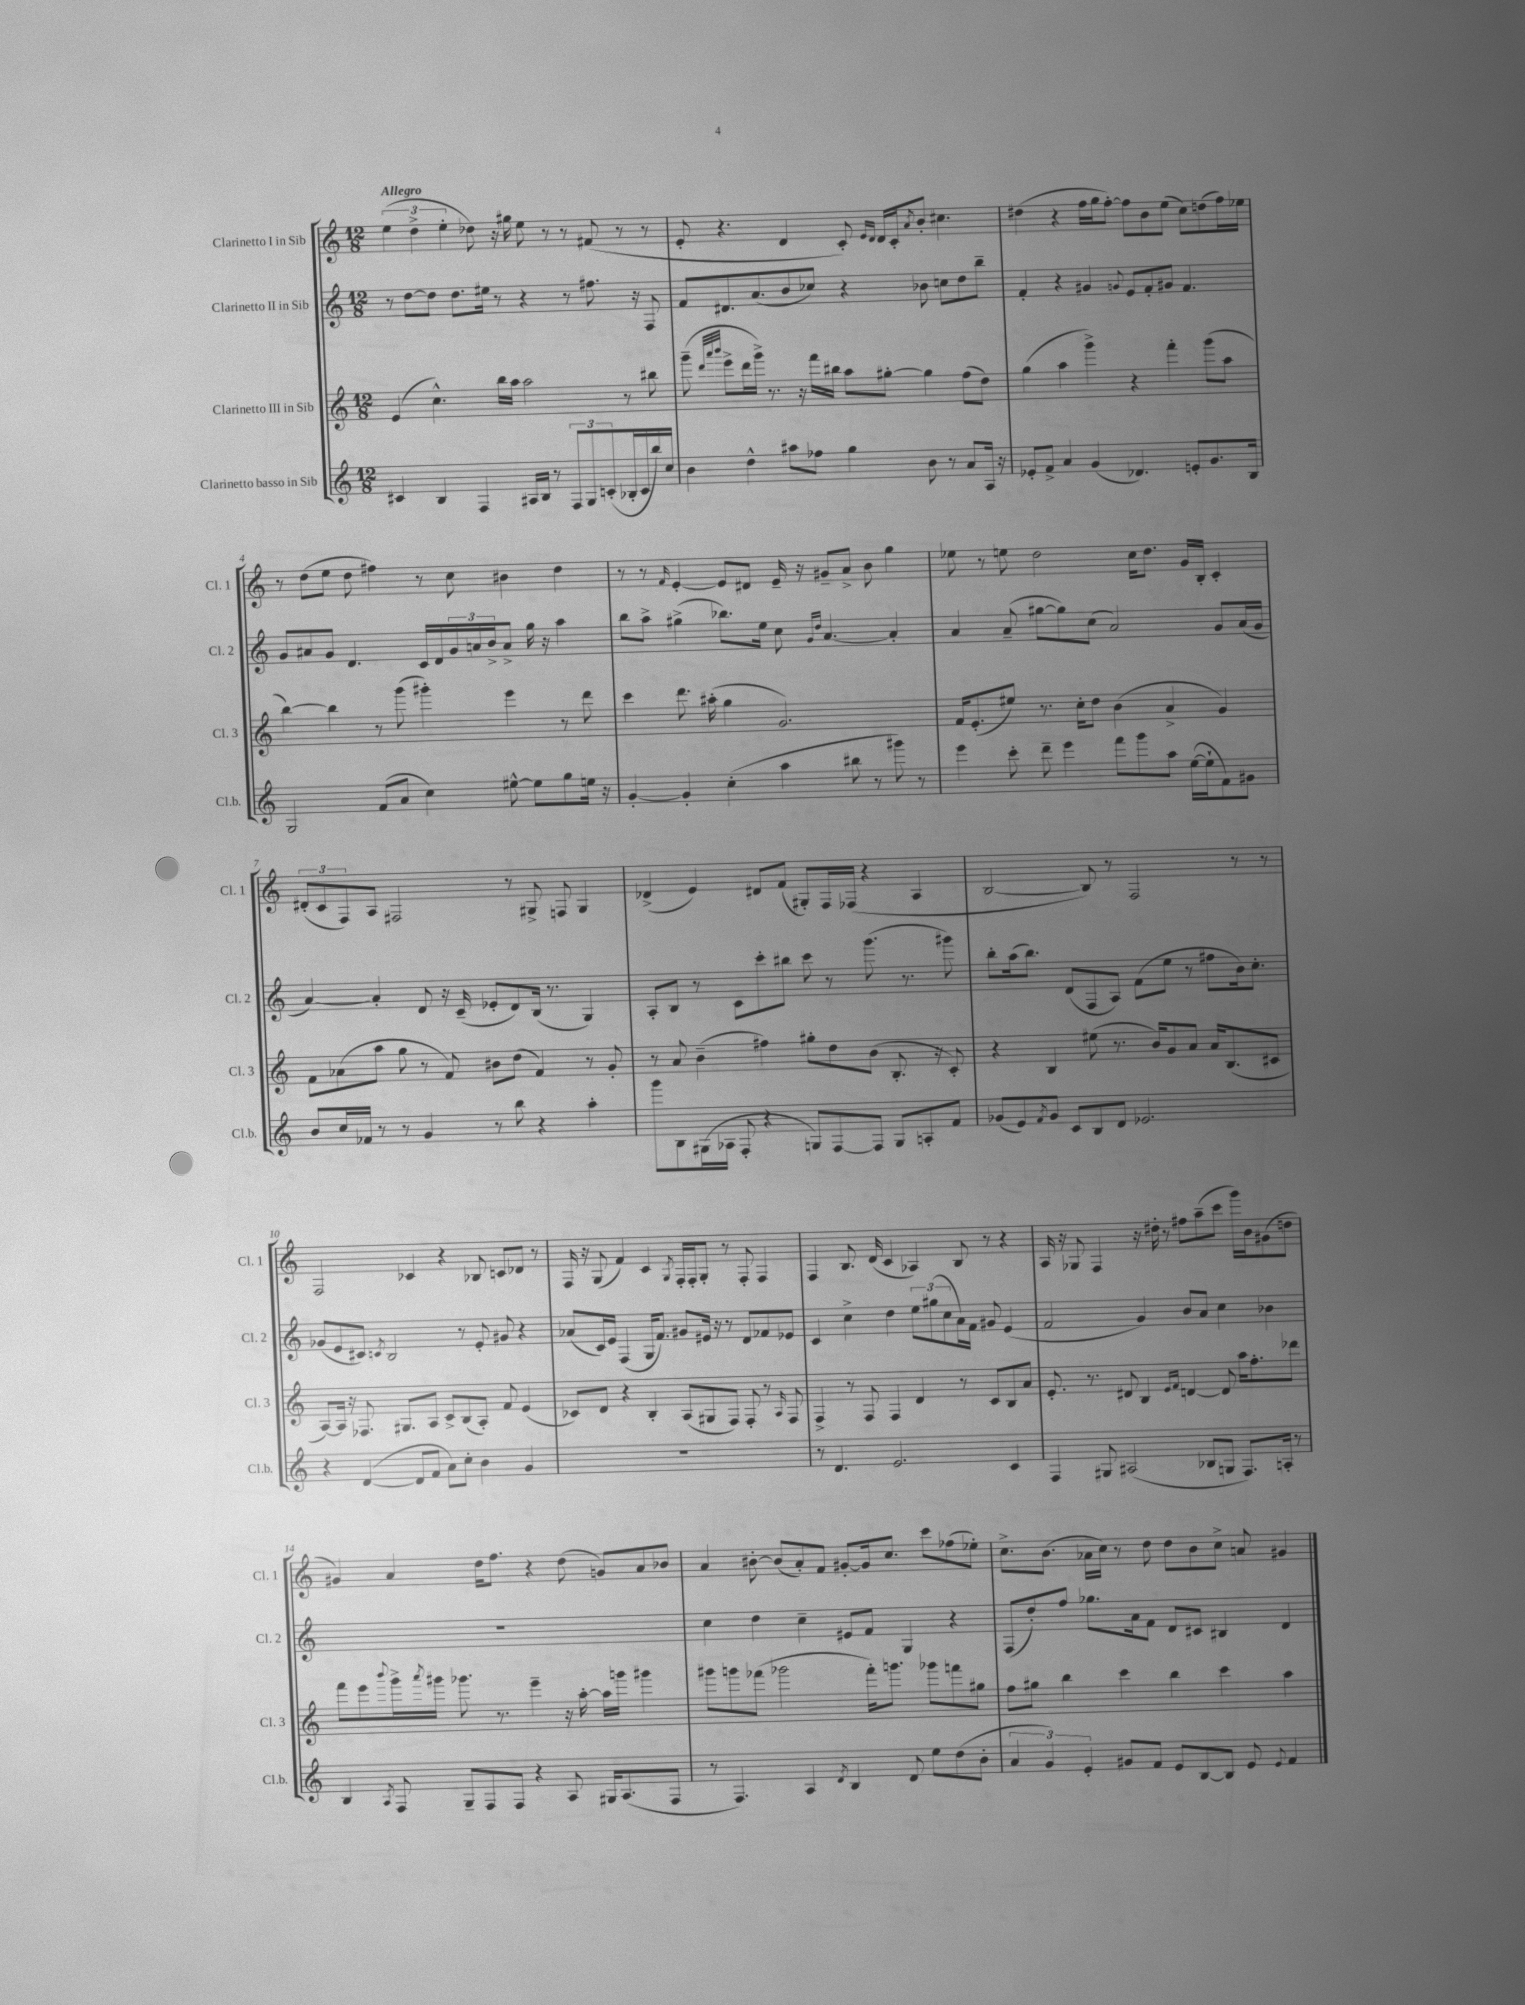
<<
\new StaffGroup <<
\new Staff = "s0" \with { instrumentName = "Clarinetto I in Sib" shortInstrumentName = "Cl. 1" } {
    \clef treble \key c \major \numericTimeSignature \time 12/8 \tempo "Allegro"
    \tuplet 3/2 { e''4( d''4-> e''4-. } des''8) r16 gis''16 e''8 r8 r8 fis'8( r8 r8 |
    e'8-. r4. d'4 c'8-.) \grace { e'16 d'16 } d'16 c'16-. \acciaccatura { a'8 } b'8-. cis''4. |
    dis''4( r4 f''16 g''16 f''8~-.) f''8 b'8 e''8( c''8) d''8( f''16) ees''16 |
    r8 d''8( e''8 d''8 fis''4) r8 c''8 bis'4 d''4 |
    r8 r8 \grace { f'16 } e'4~-. e'8 dis'8 e'16-- r16 gis'8-- a'8-> b'8 g''4 |
    ees''8 r8 e''8 d''2 c''16 d''8. g'16 b16-. c'4-. |
    \tuplet 3/2 { dis'8-.( c'8 f8) } a8 fis2 r8 gis8-> f8 gis4 |
    des'4->( e'4) dis'8 f'8( gis8-.) f16 fes16( r4 a4 |
    b2~ b8) r8 f2 r8 r8 |
    f2 ces'4 r4 bes8 c'8 des'8 r8 |
    f16 r16 g8( f'4) c'4 \acciaccatura { g8 } f16-. f16-. g8-. r8 f8-. f4 |
    f4 b8. d'16( c'4 aes4) b8 r8 r4 |
    a16 r16 ges8 f4 r16 dis''16-. r8 fis''8 a''8--( c'''8 g'''16) b'16 gis'8( d''8 |
    gis'4) a'4 d''16 f''8. r4 d''8( g'8) a'8 bes'8 |
    a'4 bis'8~-. bis'8( a'8-.) f'8 gis'8~-. gis'16 c''8. c'''8 fes''8( ees''8-.) |
    c''8.-> b'8.( aes'16 c''16) r8 d''8 d''8 b'8 c''8-> a'8 gis'4 \bar "|." |
}
\new Staff = "s1" \with { instrumentName = "Clarinetto II in Sib" shortInstrumentName = "Cl. 2" } {
    \clef treble \key c \major \numericTimeSignature \time 12/8
    r8 d''8~ d''8 d''8. eis''16 r8 r4 r8 fis''8. r16 f8 |
    f'8 dis'8. a'8.( b'8 ces''8) r4 bes'8 c''8 d''8 b''8-- |
    f'4-. r4 gis'4 \appoggiatura { g'8 } e'8 f'8-. gis'8 f'4. |
    g'8 ais'8 g'8 d'4. c'16 d'16 \tuplet 3/2 { g'16 a'16 b'16-> } a'8-> g''16 r16 a''4 |
    b''8 a''8-> gis''4->( bes''8.) e''16 c''8 \grace { g'16 d''16 } a'4.~ a'4-. |
    a'4 a'8--( gis''8~ gis''8) c''8( a'2) g'8 a'16( g'16 |
    a'4~) a'4-. d'8 r16 c'16--( ees'8-. d'8) b16( r8. g4) |
    a8-. b8 r8 c'8 c'''8-. bis''8 c'''8 r8 g'''8.( r8. gis'''8) |
    b''8-. a''16( b''8.) d'8( f8 a8) f'8( e''8 r8 fis''8 b'16) c''8.-. |
    ges'8( e'8 cis'8) \acciaccatura { c'8 } b2 r8 e'8-. gis'8 r4 |
    aes'8( c'16) e'16 f4( g16 f'8.) gis'8 eis'16 r16 r8 d'8 fes'8 ees'8 |
    c'4 c''4-> d''4 \tuplet 3/2 { e''8 gis''8( c''8 } a'16) f'16 gis'8 e'4( |
    f'2 g'4) b'8 a'8 c''4 bes'4 |
    R1. |
    c''4 d''4 c''4-- eis'8 f'8 g4 r4 |
    f8( d''8-.) f''8 ges''8. a'16 f'8 d'8 cis'8 bis4 d'4 \bar "|." |
}
\new Staff = "s2" \with { instrumentName = "Clarinetto III in Sib" shortInstrumentName = "Cl. 3" } {
    \clef treble \key c \major \numericTimeSignature \time 12/8
    e'4( c''4.-^) b''16 a''16 a''2 r8 bis''8 |
    g'''8--( \grace { d'''32 a'''32 b'''32 } e'''8-> d'''16 g'''16->) r8. r16 f'''16 bis''16 a''8 gis''8~-. gis''4 f''8( d''8) |
    g''4( a''4 g'''4->) r4 f'''4-. g'''8( a''8 |
    b''4~) b''4 r8 g'''8( gis'''4-.) e'''4 r8 d'''8 |
    c'''4 d'''8. ais''16-.( g''4 g'2.) |
    f'16 e'8.-.( eis''8) r8. c''16-. d''8 b'4( a'4-> g'4) |
    f'8 aes'8( a''8 g''8 r8 f'8) bis'8 d''8( f'4) r8 g'8-. |
    r8 a'8 b'4--( fis''4) gis''8-. d''8 b'8( b8.-. r16 c'8-.) |
    r4 b4 eis''8( r8. b'16) g'8 a'8 a'16 b8.( cis'8 |
    a8~) a16 r16 fes8. gis8. a8 c'8-> b8( a8-.) f'8 e'4( |
    ces'8) d'8 r4 b4-. a8( gis8 f8) f8-. r8 \grace { a16 } f8 |
    f4-> r8 f8 f4 d'4 r8 c'8 b8 a'8 |
    e'8.-. r8. dis'8 b4 \grace { e'16 f'16 } d'4~ d'8 a''16 f''8.-. des'''8 |
    f'''8 e'''8 \appoggiatura { b'''8 } g'''16-> \acciaccatura { a'''8 } gis'''16 ges'''8. r8. e'''4-- r16 a''16~-. a''16 g'''16 gis'''4 |
    gis'''8 g'''8 fes'''8( ges'''2 fes'''16-.) g'''8. ges'''8 f'''8 gis''8 |
    f''8 gis''8 b''4 c'''4 b''4 c'''4 a''4 \bar "|." |
}
\new Staff = "s3" \with { instrumentName = "Clarinetto basso in Sib" shortInstrumentName = "Cl.b." } {
    \clef treble \key c \major \numericTimeSignature \time 12/8
    cis'4 b4 f4 ais16 b16 r8 \tuplet 3/2 { f8 g8 c'8-.( } bes16-. c'16 b''16) c''16 |
    b'4 d''4-^ ais''8 fes''8 g''4 b'8 r8 a'8 a16 r16 |
    ees'8-. f'8-> a'4 g'4( des'4.) e'8-. g'8. b16 |
    g2 f'8( a'8 c''4) eis''8~-^ eis''8 g''8 e''16 r16 |
    g'4~-. g'4-. c''4-.( a''4 bis''8 r8 gis'''8) r8 |
    e'''4 c'''8-. d'''8-- e'''4 f'''8 g'''8 a''8 e''16~( e''16-! f'8) gis'8 |
    b'8 c''16 fes'16 r8 r8 g'4 r8 b''8 r4 a''4-. |
    g'''8 b8 gis16( aes16 f8-. r4 g8) f8~ f8 g8 a8-. f'8 |
    ges'8( e'8) \acciaccatura { f'8 } ges'8 c'8 b8 d'8 ees'2. |
    r4 d'4~( d'8 f'8 a'8) c''8-. b'4 g'4 |
    R1. |
    r8 d'4. e'2. c'4 |
    f4 gis8 ais2( bes8 g8 f8.) a16-. r8 |
    b4 \acciaccatura { a8 } f8 g8-- f8 f8 r4 a8 gis16 a8.( f8 |
    r8 f4.) a4 \acciaccatura { d'8 } b4 d'8 e''8 d''8( b'8-. |
    \tuplet 3/2 { a'4 g'4) e'4-. } gis'8 f'8 e'8 b8~ b8 e'8 \appoggiatura { e'8 } f'4 \bar "|." |
}
>>
>>
